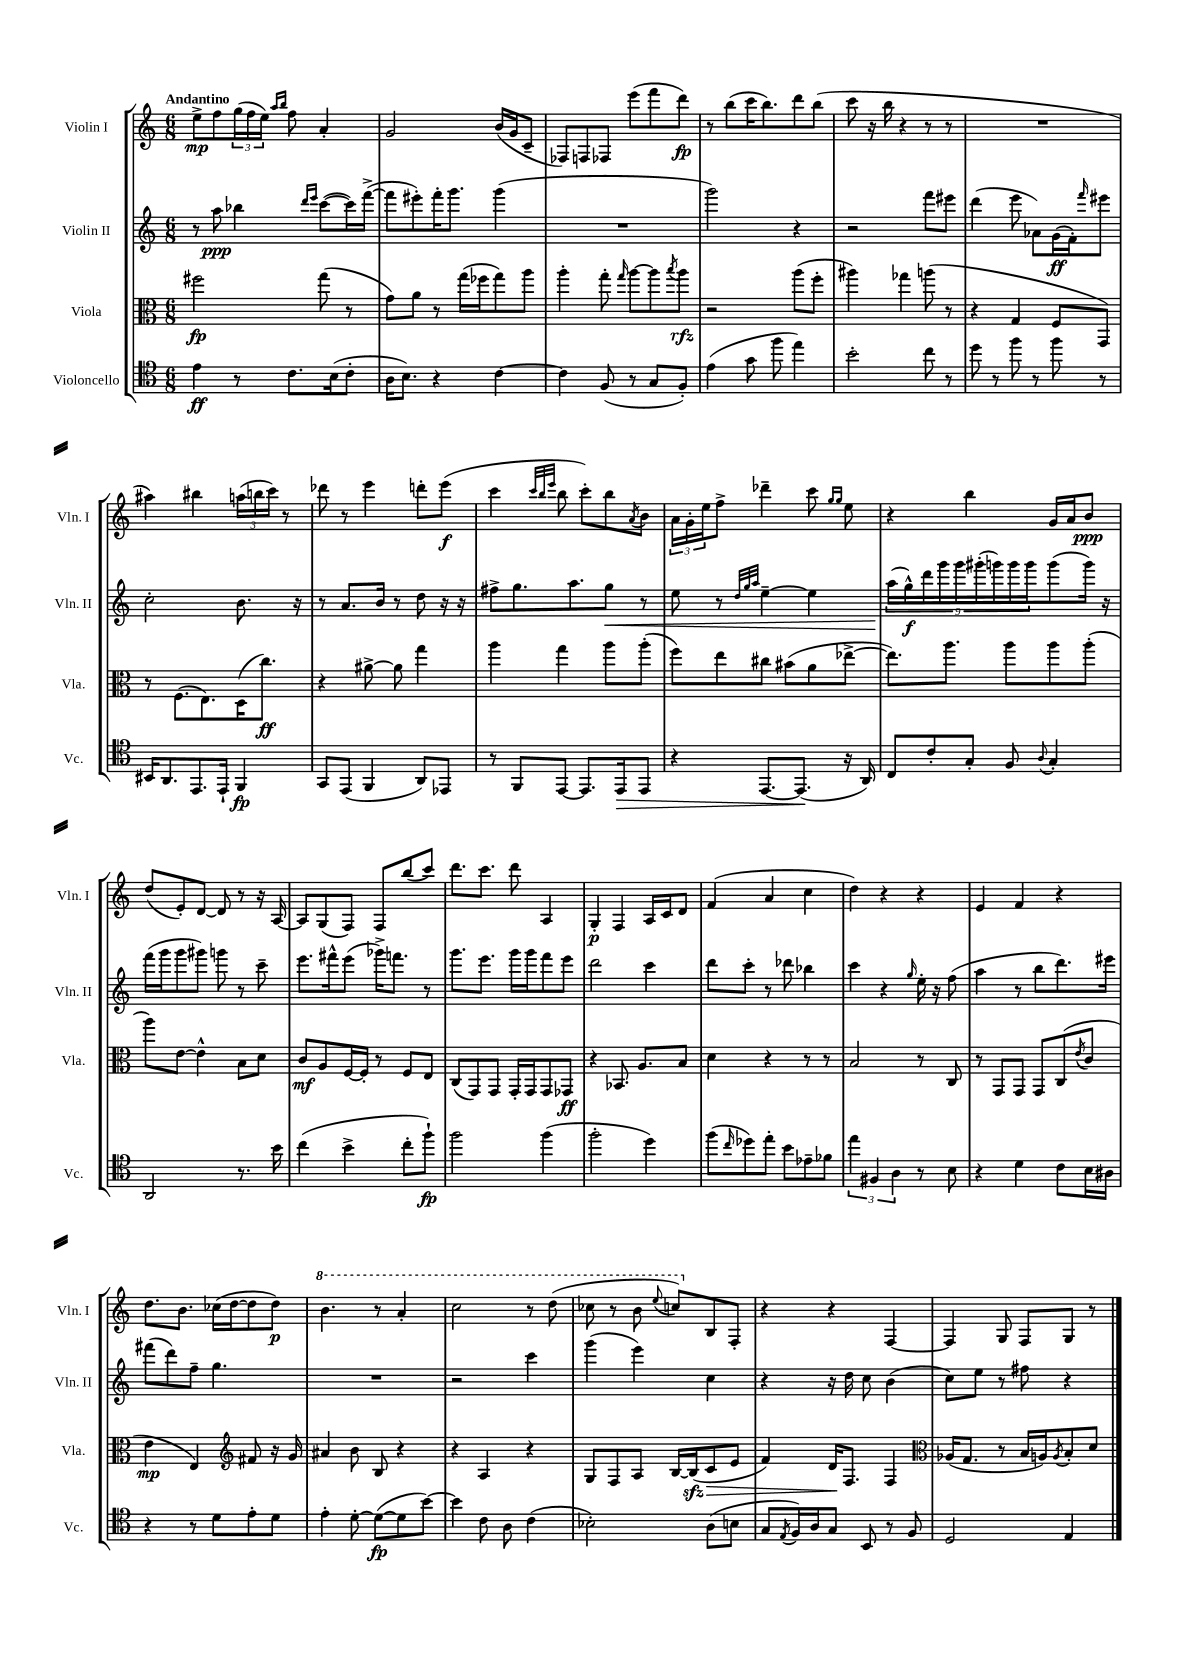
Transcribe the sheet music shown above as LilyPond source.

<<
\new StaffGroup <<
\new Staff = "s0" \with { instrumentName = "Violin I" shortInstrumentName = "Vln. I" } {
    \clef treble \key c \major \numericTimeSignature \time 6/8 \tempo "Andantino"
    e''8->\mp f''8 \tuplet 3/2 { g''16( f''16 e''16) } \grace { a''16 b''16 } f''8 a'4-. |
    g'2 b'16( g'16 c'8-- |
    fes8) f8 fes8 e'''8( f'''8 d'''8\fp) |
    r8 b''8( c'''16 b''8.) d'''8 b''8( |
    c'''8 r16 b''16 r4 r8 r8 |
    R2. |
    ais''4) bis''4 \tuplet 3/2 { a''16( b''16 c'''16) } r8 |
    des'''8 r8 e'''4 d'''8-. e'''8\f( |
    c'''4 \grace { c'''32 b''32 e'''32 } b''8 c'''8-.) b''8 \acciaccatura { a'8 } b'8 |
    \tuplet 3/2 { a'16 g'16-. e''16 } f''8-> des'''4-- c'''8 \grace { g''16 g''16 } e''8 |
    r4 b''4 g'16 a'16 b'8\ppp |
    d''8( e'8-.) d'8~ d'8 r8 r16 a16~ |
    a8 g8( f8) f8 b''8( c'''8) |
    d'''8. c'''8. d'''8 a4 |
    g4-.\p f4 a16 c'16 d'8 |
    f'4( a'4 c''4 |
    d''4) r4 r4 |
    e'4 f'4 r4 |
    d''8. b'8. ces''16( d''16~ d''8 d''8\p) |
    \ottava #1 b''4. r8 a''4-. |
    c'''2 r8 d'''8( |
    ces'''8 r8 b''8 \appoggiatura { e'''8 } c'''8) \ottava #0 b8 f8-. |
    r4 r4 f4~ |
    f4 g8 f8 g8 r8 \bar "|." |
}
\new Staff = "s1" \with { instrumentName = "Violin II" shortInstrumentName = "Vln. II" } {
    \clef treble \key c \major \numericTimeSignature \time 6/8
    r8 a''8\ppp bes''4 \grace { d'''16 e'''16 } c'''8~( c'''16) f'''16~->( |
    f'''8 eis'''8-.) f'''16-. g'''8. g'''4( |
    R2. |
    g'''2) r4 |
    r2 f'''8 eis'''8 |
    d'''4( e'''8 aes'8) g'16\ff( f'16-.) \grace { f'''16 } eis'''8 |
    c''2-. b'8. r16 |
    r8 a'8. b'16 r8 d''8 r16 r16 |
    fis''8-> g''8. a''8. g''8\< r8 |
    e''8 r8 \grace { d''32 g''32 a''32 } e''4~-- e''4 |
    \tuplet 9/8 { a''16\!( g''16-^\f) d'''16 g'''16 g'''16 gis'''16-.( g'''16) g'''16 g'''16 } g'''8( g'''16) r16 |
    f'''16( g'''16 g'''8 gis'''8) g'''8 r8 c'''8-- |
    e'''8. fis'''16-^ e'''8( ges'''16->) f'''8. r8 |
    g'''8. e'''8. g'''16 g'''16 f'''8 e'''8 |
    d'''2 c'''4 |
    d'''8 c'''8-. r8 des'''8 bes''4 |
    c'''4 r4 \grace { g''16 } e''16-. r16 f''8( |
    a''4 r8 b''8 d'''8.) eis'''16 |
    fis'''8( d'''8) f''8-- g''4. |
    R2. |
    r2 c'''4 |
    g'''4( e'''4) c''4 |
    r4 r16 d''16 c''8 b'4( |
    c''8) e''8 r8 fis''8 r4 \bar "|." |
}
\new Staff = "s2" \with { instrumentName = "Viola" shortInstrumentName = "Vla." } {
    \clef alto \key c \major \numericTimeSignature \time 6/8
    fis''2\fp g''8( r8 |
    g'8) a'8 r8 g''16( fes''16 g''8) a''8 |
    a''4-. g''8-. \grace { g''16 } a''8~ a''8 \acciaccatura { b''8 } a''8\rfz |
    r2 a''8( f''8-. |
    ais''4) ges''4 a''8( r8 |
    r4 g4 f8 g,8) |
    r8 f8.( e8.) d16( c''8.\ff) |
    r4 ais'8~-> ais'8 g''4 |
    a''4 g''4 a''8 a''8-.( |
    f''8) e''8 cis''8 bis'8( a'8 ees''8~-> |
    ees''8.) a''8. a''8 a''8 a''8-.( |
    a''8) e'8~ e'4-^ b8 d'8 |
    c'8\mf a8 f16~ f16-. r8 f8 e8 |
    c8( g,8) g,8 g,16-. g,16 g,8 ges,8\ff |
    r4 bes,8. a8. b8 |
    d'4 r4 r8 r8 |
    b2 r8 c8 |
    r8 g,8 g,8 g,8 c8( \acciaccatura { e'8 } c'8 |
    e'4\mp e4) \clef treble fis'8 r16 g'16 |
    ais'4 b'8 b8 r4 |
    r4 a4 r4 |
    g8 f8 a8 b16~ b16\sfz( c'8\> e'8 |
    f'4) d'16\! f8. f4 |
    \clef alto aes16( g8. r8 b16 a16) \acciaccatura { a8 } b8-. d'8 \bar "|." |
}
\new Staff = "s3" \with { instrumentName = "Violoncello" shortInstrumentName = "Vc." } {
    \clef tenor \key c \major \numericTimeSignature \time 6/8
    e'4\ff r8 c'8. b16( c'8-. |
    a16 b8.) r4 c'4~ |
    c'4 f8( r8 g8 f8-.) |
    e'4( g'8 f''8 e''4) |
    b'2-. c''8 r8 |
    d''8 r8 f''8 r8 f''8 r8 |
    bis,16 a,8. e,8. e,16-! f,4\fp |
    g,8 e,8( f,4 a,8) ees,8 |
    r8 f,8 e,8~ e,8. e,16\> e,8 |
    r4 e,8.~ e,8.\!( r16 a,16) |
    c8 c'8-. g8-. f8 \appoggiatura { a8 } g4-. |
    a,2 r8. b'16 |
    c''4( b'4-> c''8-. f''8-!\fp) |
    f''2 f''4( |
    f''2-. d''4) |
    f''8( \grace { c''16 } des''8) e''8-. b'8 ees'8-- fes'8 |
    \tuplet 3/2 { e''4 fis4 a4 } r8 b8 |
    r4 d'4 c'8 b16 ais16 |
    r4 r8 d'8 e'8-. d'8 |
    e'4-. d'8~-. d'8~\fp( d'8 b'8~) |
    b'4 c'8 a8 c'4( |
    bes2-.) a8( b8 |
    g8 \acciaccatura { e8 } f16) a16 g8 b,8 r8 f8 |
    d2 e4 \bar "|." |
}
>>
>>
\layout { \context { \Score \remove "Bar_number_engraver" } }
